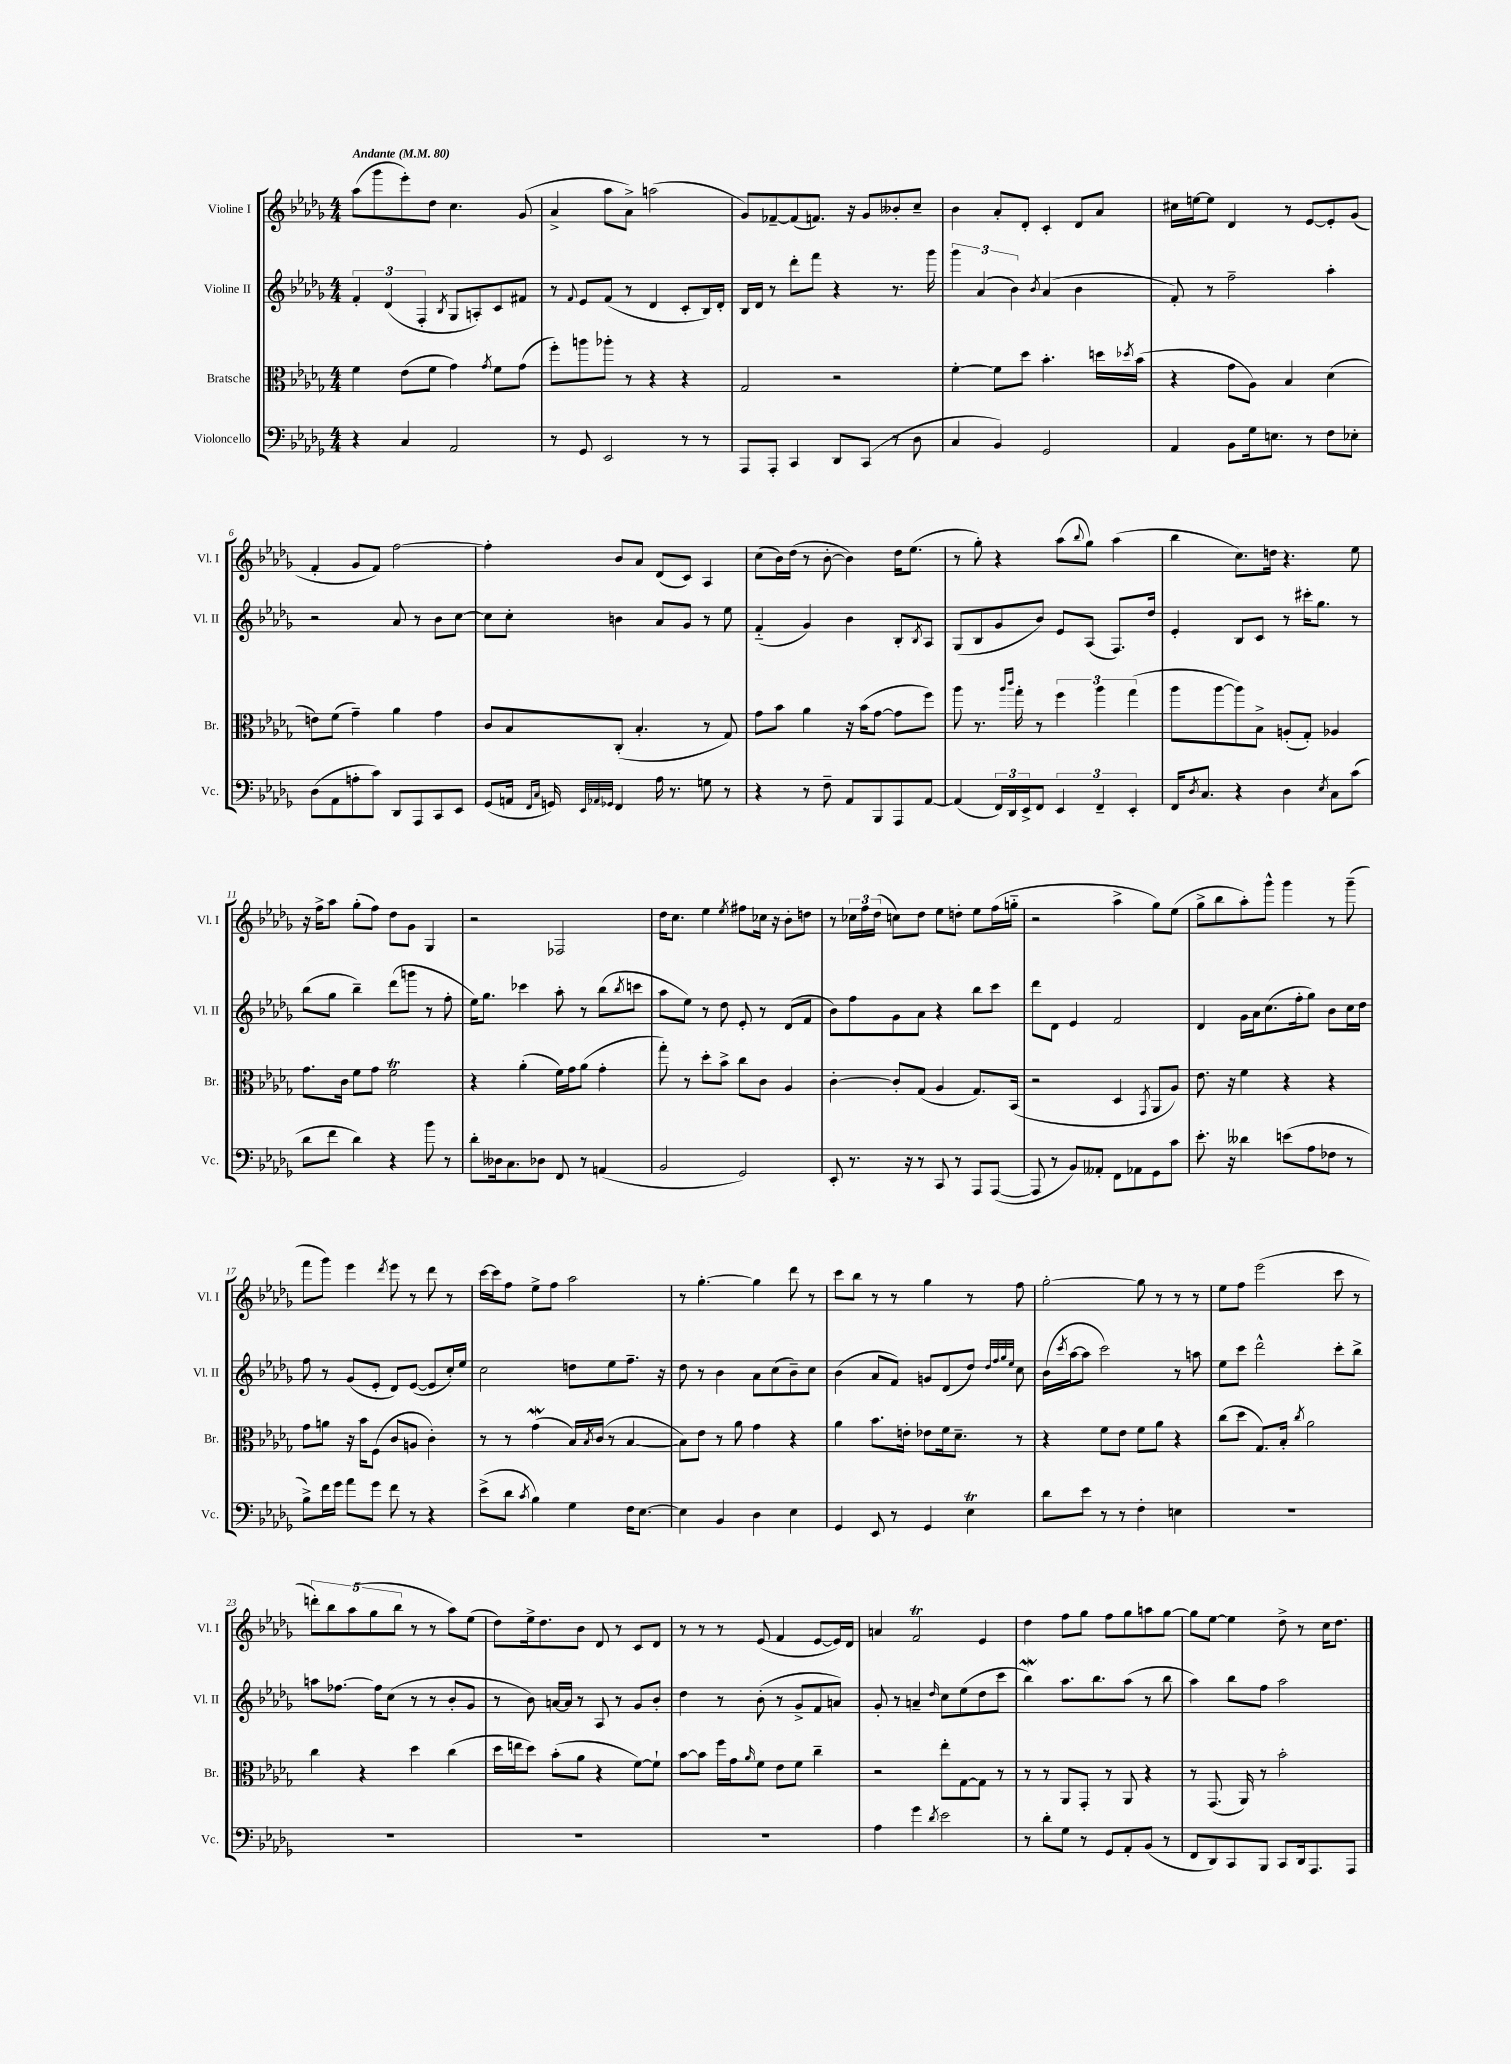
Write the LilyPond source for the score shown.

<<
\new StaffGroup <<
\new Staff = "s0" \with { instrumentName = "Violine I" shortInstrumentName = "Vl. I" } {
    \clef treble \key des \major \numericTimeSignature \time 4/4 \tempo "Andante" 4 = 80
    aes''8( ges'''8 ees'''8-.) des''8 c''4. ges'8( |
    aes'4-> aes''8 aes'8->) a''2( |
    ges'8) fes'8~-- fes'8( f'8.) r16 ges'8 beses'8-. c''8-- |
    bes'4 aes'8-. des'8-. c'4-. des'8 aes'8 |
    cis''16 e''16~ e''8 des'4 r8 ees'8~ ees'8-. ges'8( |
    f'4-. ges'8 f'8) f''2~ |
    f''4-. bes'8 aes'8 des'8( c'8) aes4 |
    c''8( bes'16) des''16( r8 bes'8~-. bes'4) des''16 ees''8.( |
    r8 ges''8-.) r4 aes''8( \appoggiatura { bes''8 } ges''8) aes''4( |
    bes''4 c''8.) d''16 r4. ees''8 |
    r16 f''16-> aes''8 ges''8-.( f''8) des''8 ges'8 ges4 |
    r2 fes2 |
    des''16 c''8. ees''4 \acciaccatura { ees''8 } fis''8 ces''16 r16 bes'8-. d''8 |
    r8 \tuplet 3/2 { ces''16 f''16 des''16( } c''8) des''8 ees''8 d''8-. ees''8 f''16( g''16-_ |
    r2 aes''4-> ges''8) ees''8( |
    ges''8-> bes''8 aes''8-.) ges'''8-^ ges'''4 r8 ges'''8--( |
    f'''8 ges'''8) ees'''4 \acciaccatura { des'''8 } ees'''8 r8 des'''8 r8 |
    c'''16~ c'''16 f''8 ees''8-> f''8 aes''2 |
    r8 ges''4.~-. ges''4 des'''8 r8 |
    c'''8 bes''8 r8 r8 ges''4 r8 f''8 |
    ges''2~-. ges''8 r8 r8 r8 |
    ees''8 f''8 ees'''2( c'''8 r8 |
    \tuplet 5/4 { d'''8-.) bes''8 aes''8( ges''8 bes''8 } r8 r8 aes''8) ees''8( |
    des''8) ees''16-> des''8. bes'8 des'8 r8 c'8 des'8 |
    r8 r8 r8 ees'8( f'4 ees'8~ ees'16) des'16 |
    a'4 f'2\trill ees'4 |
    des''4 f''8 ges''8 f''8 ges''8 a''8 ges''8~ |
    ges''8 ees''8~ ees''4 des''8-> r8 c''16 des''8. \bar "|." |
}
\new Staff = "s1" \with { instrumentName = "Violine II" shortInstrumentName = "Vl. II" } {
    \clef treble \key des \major \numericTimeSignature \time 4/4
    \tuplet 3/2 { f'4-. des'4( f4-. } \acciaccatura { bes8 } ges8 a8-.) c'8 fis'8 |
    r8 \appoggiatura { f'8 } ees'8 f'8( r8 des'4 c'8-. bes16) des'16-. |
    bes16 des'16 r8 des'''8-. f'''8 r4 r8. ges'''16 |
    \tuplet 3/2 { ges'''4 aes'4( bes'4) } \acciaccatura { bes'8 } aes'4( bes'4 |
    f'8-.) r8 f''2-- aes''4-. |
    r2 aes'8 r8 bes'8 c''8~ |
    c''8 c''8-. b'4 aes'8 ges'8 r8 ees''8 |
    f'4-_( ges'4) bes'4 bes8-. \acciaccatura { bes8 } aes8 |
    ges8( bes8 ges'8 bes'8) ees'8 aes8( f8.) des''16 |
    ees'4-. bes8 c'8 r8 cis'''16-. ges''8. r8 |
    bes''8( ges''8 bes''4--) des'''8( g'''8 r8 f''8-. |
    ees''16) ges''8. ces'''4 aes''8-. r8 bes''8( \acciaccatura { bes''8 } c'''8 |
    aes''8 ees''8) r8 des''8 ees'8-. r8 des'8( f'8 |
    bes'8) f''8 ges'8 aes'8 r4 bes''8 c'''8 |
    des'''8 des'8 ees'4 f'2 |
    des'4 ges'16 aes'16 c''8.( f''16-. ges''8) bes'8 c''16 des''16 |
    f''8 r8 ges'8( ees'8-. des'8) ees'8~( ees'8 c''16-.) ees''16 |
    c''2 d''8 ees''8 f''8.-- r16 |
    des''8 r8 bes'4 aes'8 c''8( bes'8--) c''8 |
    bes'4( aes'8 f'8) g'8 des'8( des''8) \grace { des''32 f''32 ges''32 ees''32 } c''8 |
    bes'16( \acciaccatura { c'''8 } aes''16~ aes''8 c'''2) r8 a''8 |
    ees''8 c'''8 des'''2-^ c'''8-. bes''8-> |
    a''8 fes''8.~ fes''16 c''8( r8 r8 bes'8-. ges'8 |
    r8 bes'8) a'16~ a'16 r8 aes8 r8 ges'8 bes'8-. |
    des''4 r8 bes'8-.( r8 ges'8-> f'8 a'8) |
    ges'8-. r8 a'4-- \grace { des''16 } c''8 ees''8( des''8 c'''8 |
    bes''4\mordent) aes''8. bes''8. aes''8( r8 bes''8 |
    aes''4) bes''8 f''8 aes''2 \bar "|." |
}
\new Staff = "s2" \with { instrumentName = "Bratsche" shortInstrumentName = "Br." } {
    \clef alto \key des \major \numericTimeSignature \time 4/4
    f'4 ees'8( f'8 ges'4) \acciaccatura { ges'8 } f'8 ges'8( |
    f''8-.) a''8 aes''8-. r8 r4 r4 |
    ges2 r2 |
    f'4~-. f'8 des''8 bes'4.-. d''16 \acciaccatura { des''8 } bes'16( |
    r4 ges'8 aes8) bes4 des'4( |
    e'8) f'8( ges'4--) aes'4 ges'4 |
    c'8 bes8 c8-.( bes4.-. r8 ges8) |
    ges'8 bes'8 aes'4 r16 bes'16( ges'8~ ges'8 f''8) |
    aes''8 r8. \grace { aes''16 c'''16 } ges''16-. r8 \tuplet 3/2 { f''4 aes''4 ges''4( } |
    aes''8 aes''8~ aes''8) bes8-> a8-.( ges8-.) aes4 |
    ges'8. c'16 f'8 ges'8 f'2\trill |
    r4 aes'4-.( f'16) ges'16 aes'8( ges'4-. |
    ges''8-.) r8 des''8-. bes'8-> c''8 c'8 aes4 |
    c'4~-. c'8-. ges8( aes4 ges8.) bes,16( |
    r2 des4 \acciaccatura { ges,8 } aes,8 aes8) |
    ees'8. r16 f'4 r4 r4 |
    ges'8 a'8 r16 bes'16 f8( c'8 a8 c'4-.) |
    r8 r8 ges'4\mordent( bes16) \acciaccatura { bes8 } c'16( r8 bes4~ |
    bes8) ees'8 r8 aes'8 ges'4 r4 |
    aes'4 bes'8. e'16-. ees'8 f'16 des'8.-- r8 |
    r4 f'8 ees'8 f'8 aes'8 r4 |
    c''8( des''8 ges8.) bes16-. \acciaccatura { c''8 } aes'2 |
    c''4 r4 des''4 c''4( |
    des''16 e''16 des''8) bes'8-.( aes'8 r4 f'8~) f'8-! |
    bes'8~ bes'8 f''16 ges'16 \grace { aes'16 } f'8 ees'8 f'8 c''4-- |
    r2 ees''8-. ges8~ ges8 r8 |
    r8 r8 aes,8 ges,8-. r8 aes,8 r4 |
    r8 ges,8.( aes,16) r8 bes'2-. \bar "|." |
}
\new Staff = "s3" \with { instrumentName = "Violoncello" shortInstrumentName = "Vc." } {
    \clef bass \key des \major \numericTimeSignature \time 4/4
    r4 c4 aes,2 |
    r8 ges,8 ees,2 r8 r8 |
    aes,,8 aes,,8-. c,4 des,8 c,8( r8 des8 |
    c4 bes,4) ges,2 |
    aes,4 bes,8 ges16 e8. r8 f8 ees8-. |
    des8( aes,8 a8-. c'8) des,8 aes,,8 c,8 ees,8 |
    ges,8( a,16 \grace { f,16 c16 } g,16) \grace { ees,32 aes,32 ges,32 } f,4 aes16 r8. g8 r8 |
    r4 r8 f8-- aes,8 bes,,8 aes,,8 aes,8~ |
    aes,4( \tuplet 3/2 { f,16) des,16 ees,16-> } f,8 \tuplet 3/2 { ees,4 f,4-- ees,4-. } |
    f,16 \acciaccatura { des8 } c8. r4 des4 \acciaccatura { ees8 } c8 c'8( |
    des'8 f'8 des'4) r4 bes'8 r8 |
    des'8-. deses16 c8. des8 f,8 r8 a,4( |
    bes,2 ges,2) |
    ees,8-. r8. r16 r8 c,8 r8 aes,,8 aes,,8~( |
    aes,,8 r8 bes,8) aeses,8-. f,8 aes,8 ges,8 c'8 |
    ees'8.-. r16 deses'4 e'8( aes8 fes8 r8 |
    bes8->) f'16 ges'16 aes'8 ges'8 f'8 r8 r4 |
    ees'8->( des'8 \acciaccatura { c'8 } bes4) ges4 f16 ees8.~ |
    ees4 bes,4 des4 ees4 |
    ges,4 ees,8 r8 ges,4 ees4\trill |
    des'8 ees'8 r8 r8 f4-. e4 |
    R1 |
    R1 |
    R1 |
    R1 |
    aes4 ges'4 \acciaccatura { des'8 } ees'2 |
    r8 des'8-. ges8 r8 ges,8 aes,8-. bes,8( r8 |
    f,8 des,8) c,8 bes,,8 c,8 des,16 aes,,8. aes,,8 \bar "|." |
}
>>
>>
